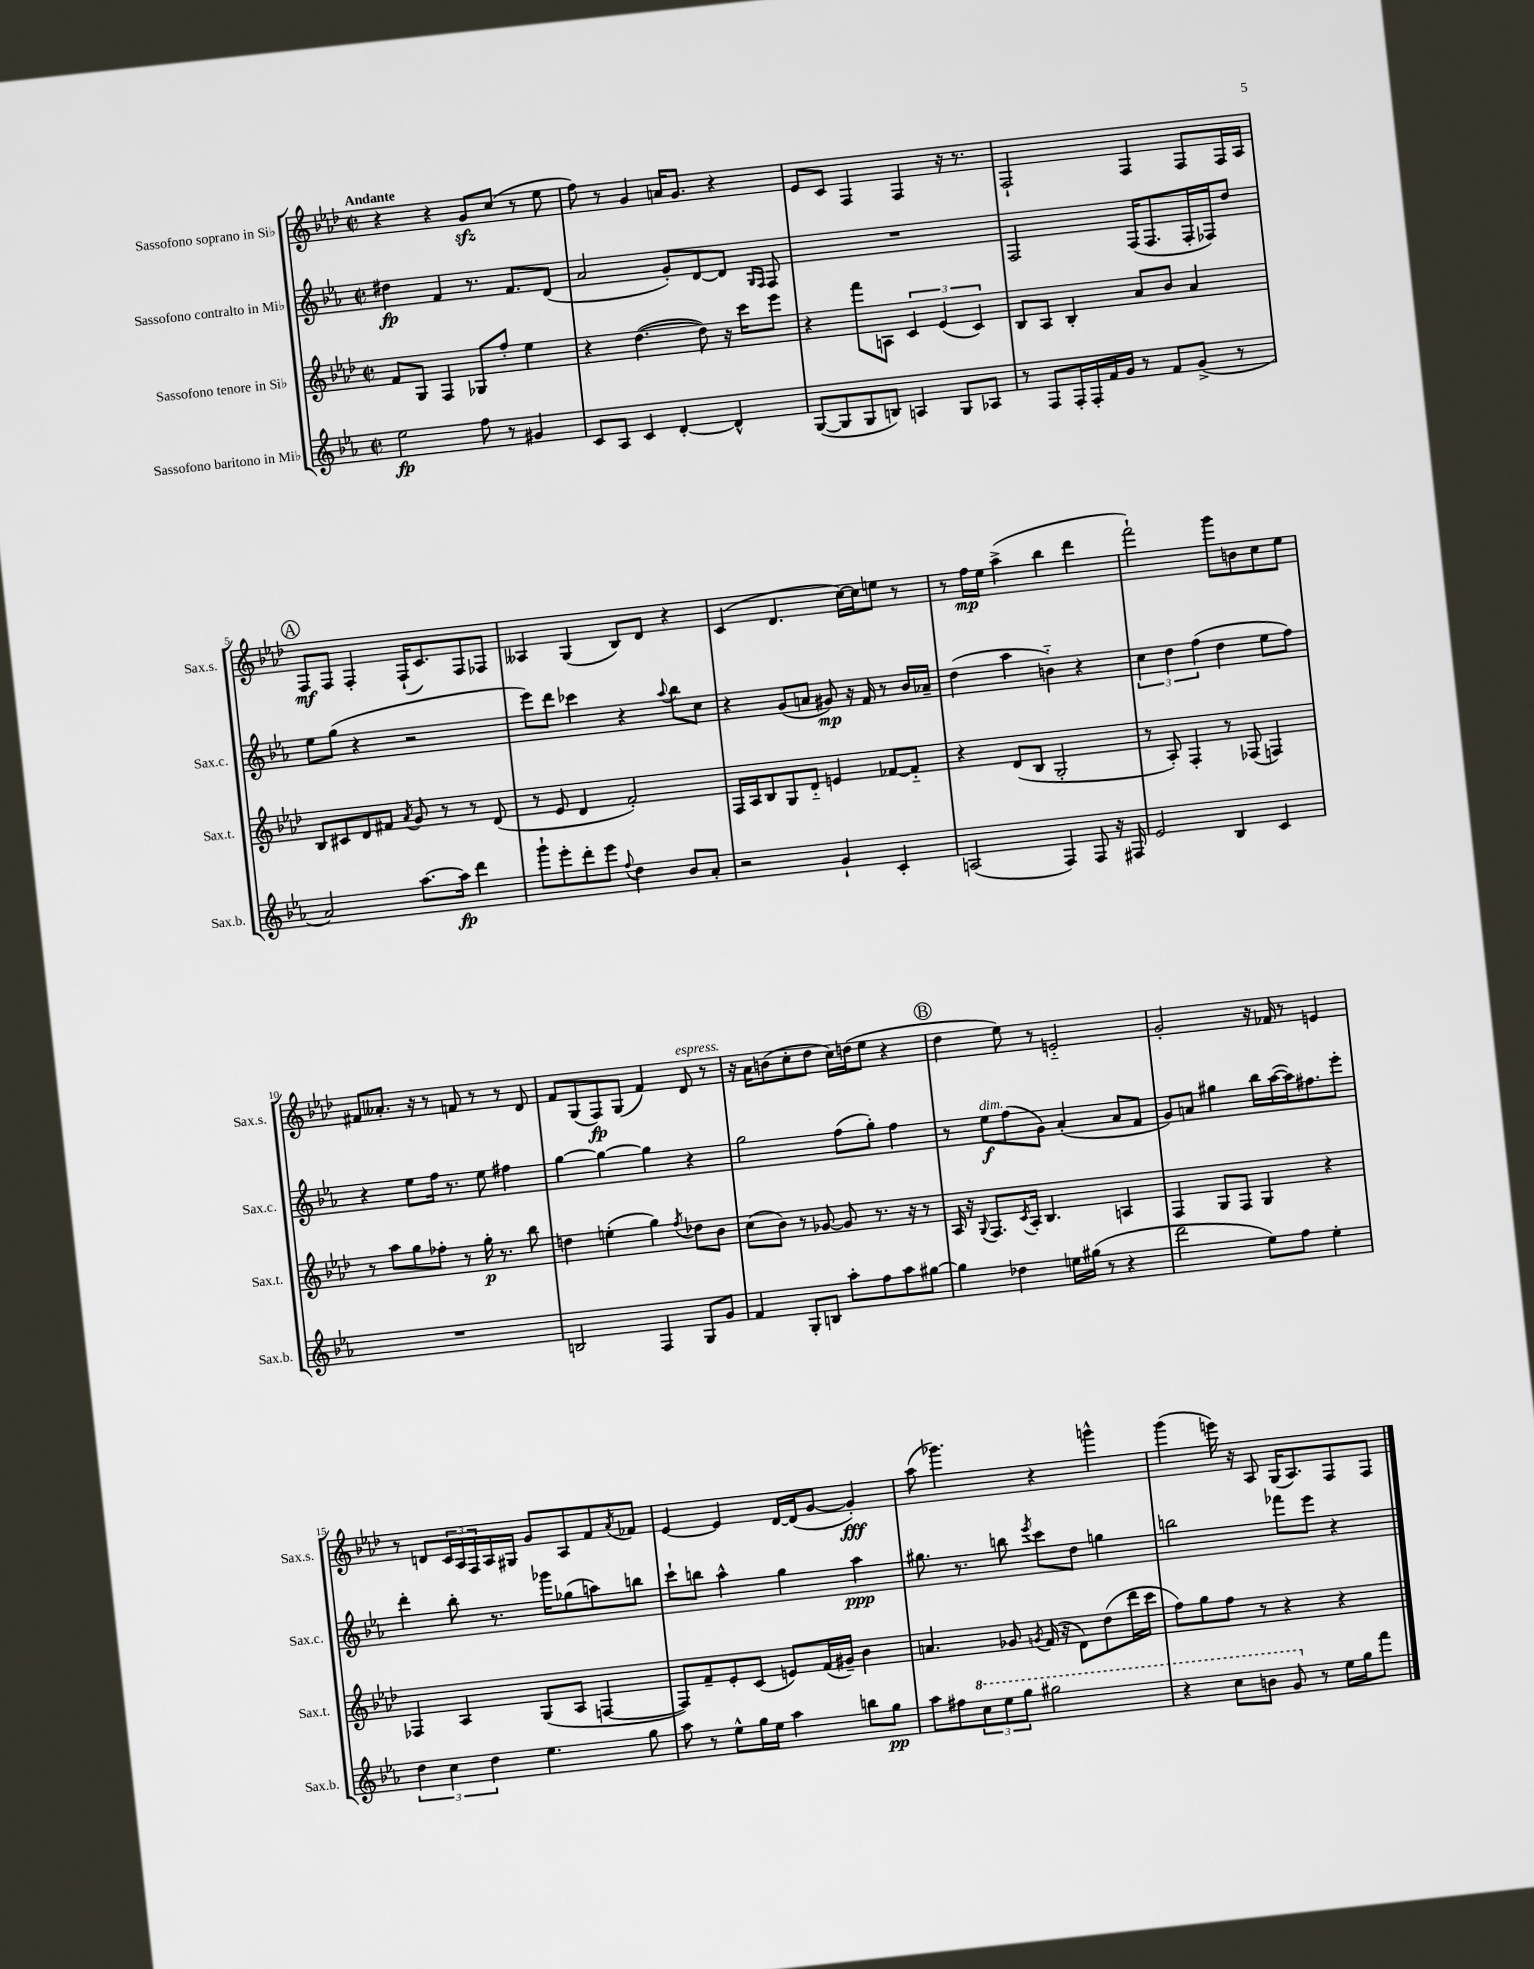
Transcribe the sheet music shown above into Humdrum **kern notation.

**kern	**kern	**kern	**kern
*staff4	*staff3	*staff2	*staff1
*clefG2	*clefG2	*clefG2	*clefG2
*k[b-e-a-]	*k[b-e-a-d-]	*k[b-e-a-]	*k[b-e-a-d-]
*M2/2	*M2/2	*M2/2	*M2/2
*met(c|)	*met(c|)	*met(c|)	*met(c|)
2ee-\	8f/L	4dd#\	4r
.	8G/J	.	.
.	4F/	4f/	4r
8ff\	8G-/L	8.r	8g/L
8r	8ff'/J	.	(8cc/J
.	.	8.f/L	.
4g#/	4ee-\	.	8r
.	.	(8d/J	8ee-\
=	=	=	=
8c/L	4r	2a-/	8ff\)
8A-/J	.	.	8r
4c/	([4.dd-\	.	4g/
[4d'/	.	8g'/L)	16a/LK
.	.	.	8.g/J
.	8dd-\])	[8d/	.
4d^^/]	16r	8d/]J	4r
.	16ccc\LK	.	.
.	.	16qqG/LL	.
.	.	16qqF/JJ	.
.	8eee-\J	8F/	.
=	=	=	=
([8G/L	4r	1r	8e-/L
8G/]	.	.	8c/J
8G/	8fff\L	.	4F/
8B/J)	8A\J	.	.
4A/	6c/	.	4F/
.	(6e-/	.	.
8G/L	.	.	16r
.	.	.	8.r
.	6c/)	.	.
8A-/J	.	.	.
=	=	=	=
8r	8B-/L	2F/	2F`/
8F/L	8A-/J	.	.
16F'/L	4B-'/	.	.
16F'/	.	.	.
16f/	.	.	.
16g/JJ	.	.	.
8r	8a-/L	(16F/LK	4F/
.	.	8.F/	.
8f/L	8b-/J	.	.
(8g^/J	4a-/	16F'/L	8F/L
.	.	16F-/J)	.
8r	.	8dd/J	16F/L
.	.	.	16A-/JJ
=	=	=	=
2a-/)	8B-/L	8ee-\L	8F/L
.	8c#/	(8gg\J	8F/J
.	8d-/	4r	4F'/
.	8f#/J	.	.
.	8qa-/	.	.
[8.aa-\L	8g/	2r	(16F`/LK
.	.	.	8.c/)
.	8r	.	.
16aa-\]Jk	.	.	.
4ddd\	8r	.	8F/
.	(8d-/	.	8F-/J
=	=	=	=
8ggg`\L	8r	8eee-\L)	4A--/
8eee-'\	8e-/	8ddd\J	.
8ddd'\	4d-/	4ccc-\	(4G/
8eee-\J	.	.	.
8qqff/	.	.	.
4dd\	2f'/)	4r	8B-/L)
.	.	.	8d-/J
.	.	8qqaa-/	.
8b-/L	.	8bb-\L	4r
8a-'/J	.	8cc\J	.
=	=	=	=
2r	16F/LL	4r	(4c/
.	16A-/J	.	.
.	8B-/	.	.
.	8G/	(8g/L	4.d-/
.	8d-'~/J	8a/J	.
4g`/	4e/	8g#/)	.
.	.	16r	[16cc\LL)
.	.	16f/	16cc\]J
4c'/	[8f-/L	8r	8ee\J
.	8f-'~/]J	16b-/LL	8r
.	.	16a-~/JJ	.
=	=	=	=
(2A/	4r	(4dd\	8r
.	.	.	16ff\LL
.	.	.	16ee-\JJ
.	(8d-/L	4aa-\	(4aa-^\
.	8B-/J	.	.
4F/)	2G'/	4b'~\)	4bb-\
8F/	.	4r	4ddd-\
16r	.	.	.
16F#/	.	.	.
=	=	=	=
2e-/	8r	6cc\	2fff`\)
.	8A-'/)	.	.
.	.	6dd\	.
.	4F'/	.	.
.	.	(6ff\	.
4B-/	8r	4dd\	8ggg\L
.	(8F-/	.	8b\
4c/	4F/)	8ee-\L	8cc\
.	.	8ff\J)	8ee-\J
=	=	=	=
1r	8r	4r	8f#/L
.	8aa-\L	.	8.a--'/J
.	8gg\	8ee-\L	.
.	.	.	16r
.	8ff-'\J	16ff\Jk	8r
.	.	8.r	.
.	8r	.	8f/
.	16gg'\	8ee-\	8r
.	8.r	.	.
.	.	4ff#\	8r
.	8bb-\	.	8d-/
=	=	=	=
2B/	4dd\	[4gg\	8f/L
.	.	.	(8G/
.	(4ee'\	4gg\_	8F/)
.	.	.	(8G/J
4F/	4gg\)	4gg\]	4f/)
.	8qff/	.	.
8G/L	8dd-\L	4r	8d-/
8g/J	8b-\J	.	8r
=	=	=	=
4f/	(8cc\L	2gg\	16r
.	.	.	16a-\LK
.	8b-\J)	.	(8b\
8G'/L	8r	.	8cc'\
8B/J	[8g-/	.	8dd-\J
8aa-'\L	8g-/]	(8ff\L	16cc\LL)
.	.	.	(16dd\J
8ff\	8.r	8gg'\J)	8ee-\J
8aa-\	.	4ff\	4r
.	16r	.	.
[8gg#\J	8r	.	.
=	=	=	=
4gg#\]	16A-/	8r	4dd-\
.	16r	.	.
.	8qqG/	.	.
.	8.F/L	8ee-\L	.
4dd-\	.	(8ff\	8ee-\)
.	8qc/	.	.
.	16A-'/Jk	.	.
.	4.B-/	8g\J)	8r
16ee\LL	.	(4a-'/	2e'~/
(16gg#\JJ	.	.	.
8r	.	.	.
4r	4A/	8a-/L	.
.	.	8f/J	.
=	=	=	=
2ddd\	4F/	8g/L)	2g'/
.	.	8a/J	.
.	8G/L	4gg#\	.
.	8F/J	.	.
8ee-\L)	4G/	16bb-\LL	16r
.	.	([16aa-\	16f-/
8ff\J	.	16aa-\]J)	8r
.	.	8.ff#\	.
4ee-'\	4r	.	4e/
.	.	8eee-'\J	.
=	=	=	=
6dd\	4F-/	4ddd'\	8r
.	.	.	8d/L
6cc\	.	.	.
.	4A-/	8bb-'\	24c/L
.	.	.	24A-/
6dd\	.	.	24F/
.	.	8.r	16A-/
.	.	.	16G#/JJ
4.ee-\	(8G/L	.	8g/L
.	.	16ggg-\LK	.
.	8A-/J	(8gg-\	8A-/
.	[4F/	8aa\)	8f/
.	.	.	8qa-/
8gg\	.	8bb\J	8f-/J
=	=	=	=
8aa-\	8F/]L)	8ccc`\L	[4e-/
8r	8f~/	8bb\J	.
8ee-^^\L	8e-'/	4aa-^^\	4e-/]
16gg\L	(8c/J	.	.
16ee-\JJ	.	.	.
4aa-\	8e/L)	4gg\	[16d-/LL
.	.	.	(16d-/]J
.	(16f/L	.	[8g/J
.	16g#~/JJ)	.	.
8bb\L	4b-\	4aa-\	4g'/])
8gg\J	.	.	.
=	=	=	=
8aa-\L	4.a/	8.gg#\	(8aa-\
8ff#\	.	.	4.ggg-\)
.	.	8.r	.
12ccc\	.	.	.
12eee-\	.	.	.
.	8g-/	8bb\	.
12ggg\J	.	.	.
.	8qg/	8qeee-/	.
2ggg#\	(16f/	8ccc\L	4r
.	16r	.	.
.	8d-\L)	8dd\J	.
.	(8dd-\	4gg\	4ggg^^\
.	16ddd-\L	.	.
.	16ccc\JJ	.	.
=	=	=	=
4r	8ff\L)	2bb\	(4ggg\
.	8gg\	.	.
8ccc\L	8ff\J	.	16eee\)
.	.	.	16r
8bb\J	8r	.	8A-/
8gg/	4r	8fff-\L	(16G/LK
.	.	.	8.A-/)
8r	.	8eee-\J	.
16ee-\LL	4r	4r	8F/
16gg\J	.	.	.
8fff\J	.	.	8F/J
==	==	==	==
*-	*-	*-	*-
